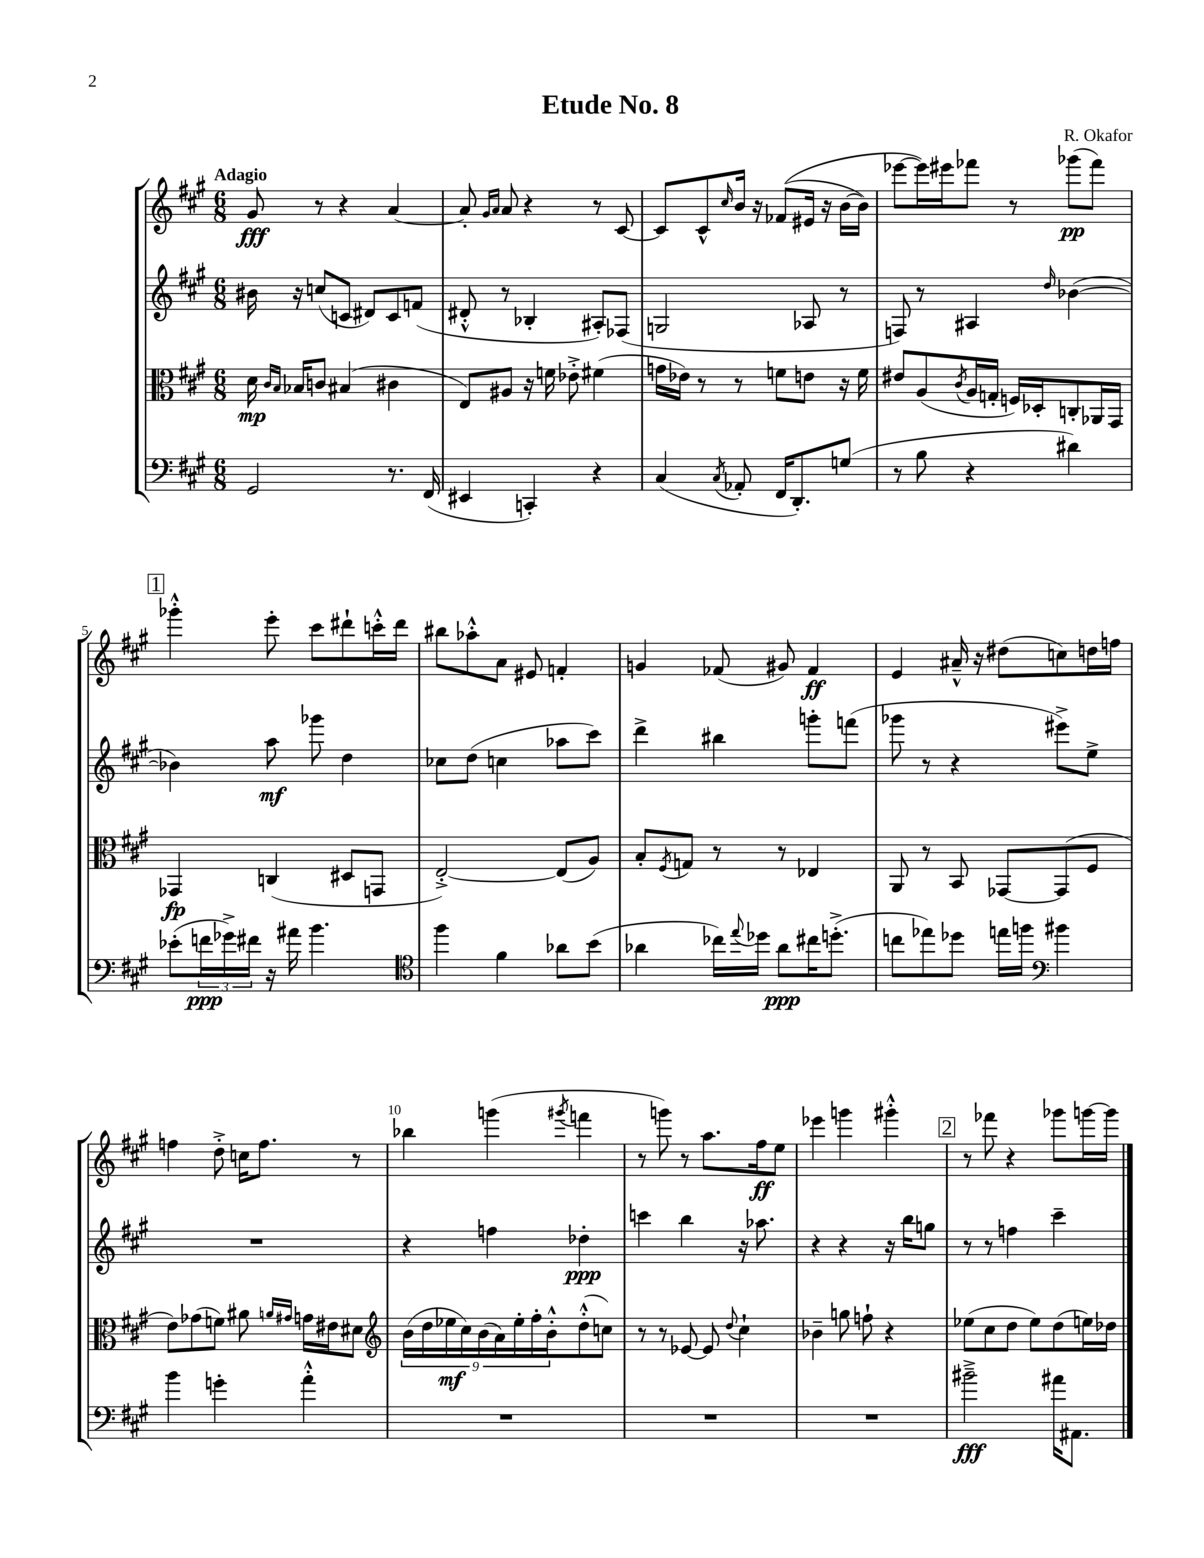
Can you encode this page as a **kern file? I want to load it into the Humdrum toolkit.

**kern	**dynam	**kern	**dynam	**kern	**dynam	**kern	**dynam
*part4	*part4	*part3	*part3	*part2	*part2	*part1	*part1
*staff4	*staff4	*staff3	*staff3	*staff2	*staff2	*staff1	*staff1
*clefF4	*	*clefC3	*	*clefG2	*	*clefG2	*
*k[f#c#g#]	*	*k[f#c#g#]	*	*k[f#c#g#]	*	*k[f#c#g#]	*
*M6/8	*	*M6/8	*	*M6/8	*	*M6/8	*
=1	=1	=1	=1	=1	=1	=1	=1
!	!	!	!	!	!	!LO:TX:a:B:t=Adagio	!
2GG#/	.	16d\	mp	16b#X\	.	8g#/	fff
.	.	16qqc#/LL	.	.	.	.	.
.	.	16qqB/JJ	.	.	.	.	.
.	.	16B-X/KL	.	16r	.	.	.
.	.	8cn/J	.	(8ccn/L	.	8r	.
.	.	(4B#X/	.	8cn/J	.	4r	.
.	.	.	.	8d#X/L)	.	.	.
8.r	.	4c#X\	.	8c/	.	[4a/	.
.	.	.	.	(8fn/J	.	.	.
(16FF#/	.	.	.	.	.	.	.
=2	=2	=2	=2	=2	=2	=2	=2
4EE#X/	.	8E/L)	.	8d#X'^^/	.	8a'/]	.
.	.	.	.	.	.	16qqg#/LL	.
.	.	.	.	.	.	16qqa/JJ	.
.	.	8A#X/J	.	8r	.	8a/	.
4CCn'/)	.	16r	.	4B-X'/	.	4r	.
.	.	16fn\	.	.	.	.	.
.	.	8e-X'^\	.	.	.	.	.
4r	.	(4f#X\	.	8A#X'/L)	.	8r	.
.	.	.	.	(8F-X/J	.	[8c#/	.
=3	=3	=3	=3	=3	=3	=3	=3
(4C#/	.	16gn\LL	.	2Gn/	.	8c#/L]	.
.	.	16e-X\JJ)	.	.	.	.	.
.	.	8r	.	.	.	8c#^^/	.
8qC#/	.	.	.	.	.	16qqcc#/	.
8AA-X'/	.	8r	.	.	.	16b/Jk	.
.	.	.	.	.	.	16r	.
16FF#/KL	.	8fn\L	.	.	.	((8f-X/L	.
8.DD'/)	.	.	.	.	.	.	.
.	.	8en\J	.	8A-X/	.	16e#X/Jk	.
.	.	.	.	.	.	16r	.
(8Gn/J	.	16r	.	8r	.	[16b\LL	.
.	.	16f\	.	.	.	16b\JJ])	.
=4	=4	=4	=4	=4	=4	=4	=4
8r	.	8e#X/L	.	8Fn/)	.	[8eee-X\L	.
8B\	.	(8A/	.	8r	.	16eee-\L])	.
.	.	.	.	.	.	16eee#X\J	.
.	.	8qc#/	.	.	.	.	.
4r	.	16A/L	.	4A#X/	.	8fff-X\J	.
.	.	16Gn'/JJ	.	.	.	.	.
.	.	16Fn/LL)	.	.	.	8r	.
.	.	16D-X'/J	.	.	.	.	.
.	.	.	.	16qqdd/	.	.	.
4d#X\)	.	8Cn'/	.	([4b-X\	.	(8ggg-X\L	pp
.	.	16AA-X/L	.	.	.	8fff-\J)	.
.	.	16GG#/JJ	.	.	.	.	.
!!LO:LB:g=z
!!LO:REH:place=s1:t=1
=5	=5	=5	=5	=5	=5	=5	=5
(8e-X'\L	.	4GG-X/	fp	4b-X\])	.	4ggg-X'^^\	.
24fn\L	ppp	.	.	.	.	.	.
24g-X^\)	.	.	.	.	.	.	.
24f#X\JJ	.	.	.	.	.	.	.
16r	.	(4Cn/	.	8aa\	mf	8eee'\	.
16a#X\	.	.	.	.	.	.	.
4.b\	.	.	.	8ggg-X\	.	8ccc#\L	.
.	.	8D#X/L	.	4dd\	.	8ddd#X`\	.
.	.	8GGn/J	.	.	.	16cccn'^^\L	.
.	.	.	.	.	.	16ddd#\JJ	.
=6	=6	=6	=6	=6	=6	=6	=6
*clefC4	*	*	*	*	*	*	*
4ff#\	.	[2E'^/)	.	8cc-X\L	.	8bb#X\L	.
.	.	.	.	(8dd\J	.	8aa-X'^^\	.
4f#\	.	.	.	4ccn\	.	8a\J	.
.	.	.	.	.	.	8e#X/	.
8a-X\L	.	(8E/L]	.	8aa-X\L	.	4fn'/	.
(8b\J	.	8A/J)	.	8ccc#\J)	.	.	.
=7	=7	=7	=7	=7	=7	=7	=7
4a-X\	.	8B'/L	.	4ddd^\	.	4gn/	.
.	.	8qF#/	.	.	.	.	.
.	.	8Gn/J	.	.	.	.	.
16cc-X\LL)	.	8r	.	4bb#X\	.	(8f-X/	.
8qqee/	.	.	.	.	.	.	.
16dd-X\JJ	.	.	.	.	.	.	.
8a-\L	ppp	8r	.	.	.	8g#X/)	.
16cc#X\K	.	4E-X/	.	8gggn'\L	.	4f-/	ff
(8.ddn'^\J	.	.	.	.	.	.	.
.	.	.	.	(8fffn\J	.	.	.
=8	=8	=8	=8	=8	=8	=8	=8
8ccn\L	.	8AA/	.	8ggg-X\	.	4e/	.
8ee-X\)	.	8r	.	8r	.	.	.
8dd-X\J	.	8BB/	.	4r	.	16a#X~^^/	.
.	.	.	.	.	.	16r	.
16een\LL	.	[8GG-X/L	.	.	.	(8dd#X\L	.
16ffn\JJ	.	.	.	.	.	.	.
*clefF4	*	*	*	*	*	*	*
4b#X\	.	(8GG-/]	.	8eee#X^\L)	.	8ccn\)	.
.	.	8F#/J	.	8ee^\J	.	16ddn\L	.
.	.	.	.	.	.	16ffn\JJ	.
!!LO:LB:g=z
=9	=9	=9	=9	=9	=9	=9	=9
4b\	.	8e\L)	.	2.r	.	4ffn\	.
.	.	(8g-X\	.	.	.	.	.
4gn'\	.	8fn\J)	.	.	.	8dd'^\	.
.	.	8a#X\	.	.	.	16ccn\KL	.
.	.	.	.	.	.	8.ff\J	.
.	.	16qqan/LL	.	.	.	.	.
.	.	16qqg#X/JJ	.	.	.	.	.
4a'^^\	.	16gn\LL	.	.	.	.	.
.	.	16e#X\J	.	.	.	.	.
.	.	8d#X\J	.	.	.	8r	.
=10	=10	=10	=10	=10	=10	=10	=10
*	*	*clefG2	*	*	*	*	*
2.r	.	(18b\LL	.	4r	.	4bb-X\	.
.	.	18dd\	.	.	.	.	.
.	.	18ee-X\	mf	.	.	.	.
.	.	18cc#\)	.	.	.	.	.
.	.	(18b\	.	.	.	.	.
.	.	.	.	4ffn\	.	(4gggn\	.
.	.	18a\)	.	.	.	.	.
.	.	18ee-'\	.	.	.	.	.
.	.	18ff#'\	.	.	.	.	.
.	.	18b'^^\J	.	.	.	.	.
.	.	.	.	.	.	8qggg#X/	.
.	.	(8dd'^^\	.	4dd-X'\	ppp	4fffn\	.
.	.	8ccn\J)	.	.	.	.	.
=11	=11	=11	=11	=11	=11	=11	=11
2.r	.	8r	.	4cccn\	.	8r	.
.	.	8r	.	.	.	8gggn\)	.
.	.	[8e-X/	.	4bb\	.	8r	.
.	.	8e-/]	.	.	.	8.aa\L	.
.	.	8qqdd/	.	.	.	.	.
.	.	4cc#`\	.	16r	.	.	.
.	.	.	.	8.aa-X\	.	16ff#\k	ff
.	.	.	.	.	.	8ee\J	.
=12	=12	=12	=12	=12	=12	=12	=12
2.r	.	4b-X~\	.	4r	.	4eee-X\	.
.	.	8ggn\	.	4r	.	4gggn\	.
.	.	8ffn`\	.	.	.	.	.
.	.	4r	.	16r	.	4ggg#X'^^\	.
.	.	.	.	16bb\KL	.	.	.
.	.	.	.	8ggn\J	.	.	.
!!LO:REH:place=s1:t=2
=13	=13	=13	=13	=13	=13	=13	=13
2b#X~^\	fff	(8ee-X\L	.	8r	.	8r	.
.	.	8cc#\	.	8r	.	8fff-X\	.
.	.	8dd\J	.	4ffn\	.	4r	.
.	.	8ee-\L)	.	.	.	.	.
16a#X\KL	.	(8dd\	.	4ccc#~\	.	8ggg-X\L	.
8.AA#X\J	.	.	.	.	.	.	.
.	.	16een\L)	.	.	.	[16gggn\L	.
.	.	16dd-X\JJ	.	.	.	16ggg\JJ]	.
==	==	==	==	==	==	==	==
*-	*-	*-	*-	*-	*-	*-	*-
